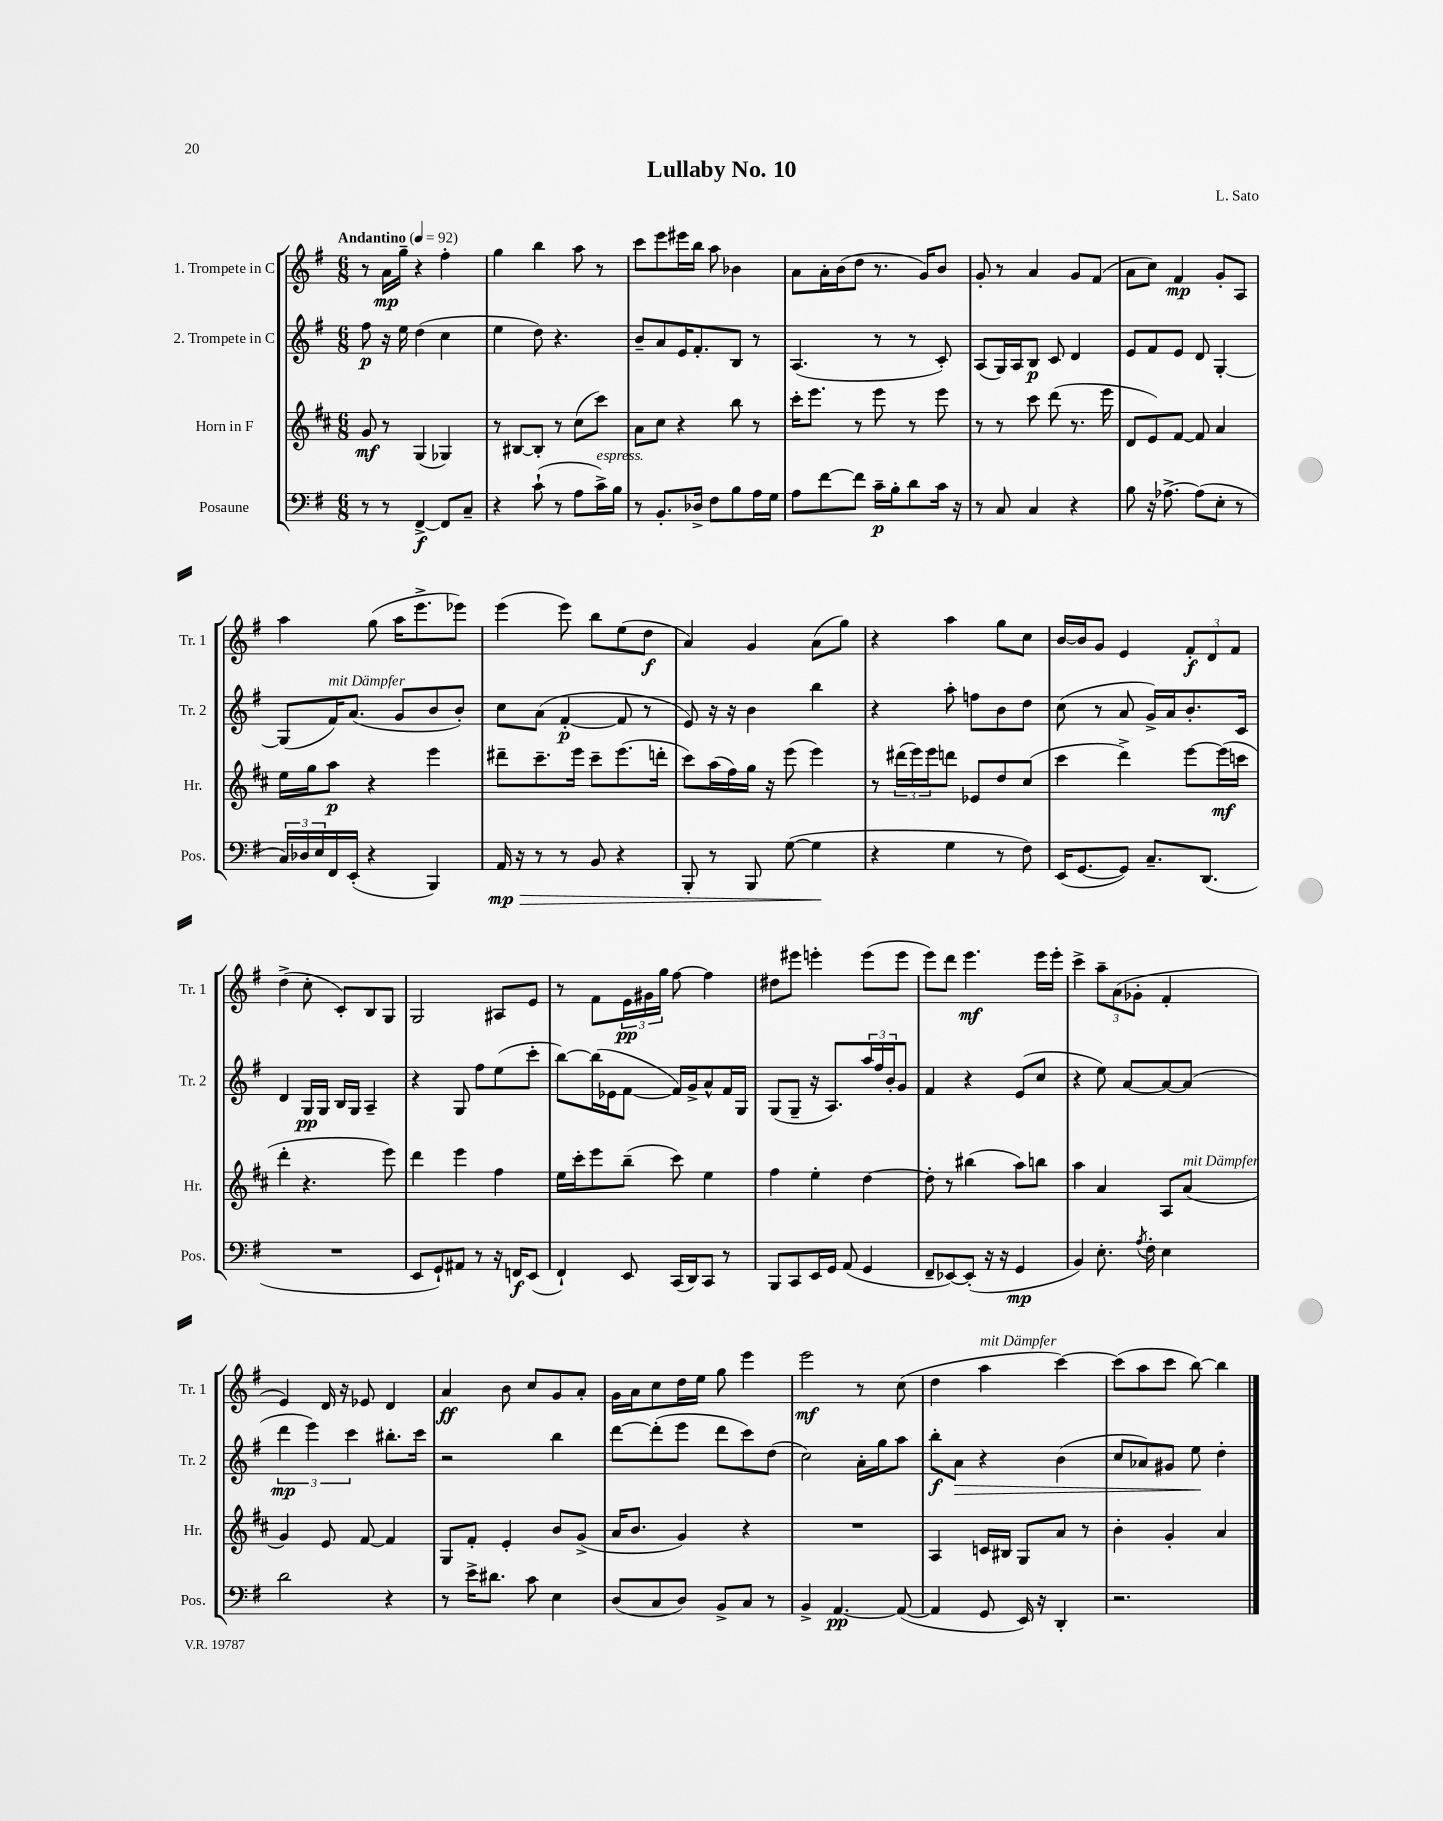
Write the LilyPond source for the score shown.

\header { title = "Lullaby No. 10" composer = "L. Sato" }
<<
\new StaffGroup <<
\new Staff = "s0" \with { instrumentName = "1. Trompete in C" shortInstrumentName = "Tr. 1" } {
    \clef treble \key g \major \numericTimeSignature \time 6/8 \tempo "Andantino" 4 = 92
    r8 a'16\mp g''16-- r4 fis''4-. |
    g''4 b''4 a''8 r8 |
    c'''8 e'''8 eis'''16 b''16 a''8 bes'4 |
    a'8 a'16-. b'16( d''8 r8. g'16) b'8 |
    g'8-. r8 a'4 g'8 fis'8( |
    a'8 c''8) fis'4\mp g'8-. a8 |
    a''4 g''8( a''16 e'''8.-> ees'''8) |
    e'''4( e'''8) b''8 e''8( d''8\f |
    a'4) g'4 a'8( g''8) |
    r4 a''4 g''8 c''8 |
    b'16~ b'16 g'8 e'4 \tuplet 3/2 { fis'8-.\f d'8 fis'8 } |
    d''4->( c''8-. c'8-.) b8 g8 |
    g2 ais8 e'8 |
    r8 fis'8 \tuplet 3/2 { e'16\pp gis'16 g''16 } fis''8~ fis''4 |
    dis''8 eis'''8 e'''4-. e'''8( e'''8 |
    e'''8) d'''8 e'''4.\mf e'''16 e'''16-. |
    c'''4-> \tuplet 3/2 { a''8-- a'8( ges'8-. } fis'4-. |
    e'4) d'16 r16 ees'8 d'4 |
    a'4\ff b'8 c''8 g'8 a'8-. |
    g'16 a'16 c''8 d''16 e''16 g''8 e'''4 |
    e'''2\mf r8 c''8( |
    d''4 a''4^\markup { \italic "mit Dämpfer" } c'''4~) |
    c'''8( a''8 c'''8 b''8~) b''4 \bar "|." |
}
\new Staff = "s1" \with { instrumentName = "2. Trompete in C" shortInstrumentName = "Tr. 2" } {
    \clef treble \key g \major \numericTimeSignature \time 6/8
    fis''8\p r16 e''16 d''4( c''4 |
    e''4 d''8) r4. |
    b'8-- a'8 e'16 fis'8.-. b8 r8 |
    a4.( r8 r8 c'8-.) |
    a8( g16) a16 b8\p c'8 d'4 |
    e'8 fis'8 e'8 d'8 g4~-. |
    g8( fis'16^\markup { \italic "mit Dämpfer" }) a'8.( g'8 b'8 b'8-.) |
    c''8 a'8( fis'4~-.\p fis'8 r8 |
    e'8) r16 r16 b'4 b''4 |
    r4 a''8-. f''8 b'8 d''8 |
    c''8( r8 a'8 g'16->) a'16 b'8.-. c'16 |
    d'4 g16\pp g16 b16 g16 a4-- |
    r4 g8 fis''8 e''8( c'''8-. |
    b''8~) b''16( ees'16 fis'8~ fis'16) g'16-> a'8-^ fis'16 g16 |
    g8( g8-- r16 a8.) \tuplet 3/2 { a''16 fis''16 b'16-. } g'8 |
    fis'4 r4 e'8( c''8 |
    r4 e''8) a'8~ a'8~ a'8( |
    \tuplet 3/2 { d'''4\mp e'''4) c'''4 } bis''8.-. c'''16 |
    r2 b''4 |
    d'''8~ d'''8-.( e'''8 d'''8 c'''8) d''8( |
    c''2) a'16-. g''16 a''8 |
    b''8-.\f a'8\> r4 b'4( |
    c''8 aes'8) gis'8 e''8\! d''4-. \bar "|." |
}
\new Staff = "s2" \with { instrumentName = "Horn in F" shortInstrumentName = "Hr." } {
    \clef treble \key d \major \numericTimeSignature \time 6/8
    g'8\mf r8 g4( ges4) |
    r8 bis8~ bis8-. r8 cis''8( cis'''8) |
    a'8 cis''8 r4 b''8 r8 |
    cis'''16-. e'''8. r8 e'''8 r8 e'''8 |
    r8 r8 cis'''8 d'''8( r8. e'''16 |
    d'8 e'8) fis'8~ fis'8 a'4 |
    e''16 g''16 a''8\p r4 e'''4 |
    dis'''8-- cis'''8.-- e'''16 cis'''8-- e'''8.( d'''16-. |
    cis'''8) a''16( fis''16) g''16 r16 e'''8( e'''4) |
    r8 \tuplet 3/2 { dis'''16( e'''16) e'''16 } d'''8 ees'8 d''8 cis''8( |
    cis'''4 d'''4->) e'''8~ e'''16\mf( c'''16 |
    d'''4-. r4. e'''8) |
    d'''4 e'''4 fis''4 |
    e''16 cis'''16-. e'''8 b''8--( cis'''8) e''4 |
    fis''4 e''4-. d''4~ |
    d''8-. r8 bis''4( a''8) b''8 |
    a''4 a'4 a8 a'8^\markup { \italic "mit Dämpfer" }( |
    g'4) e'8 fis'8~ fis'4 |
    g8 fis'8-. e'4-. b'8 g'8->( |
    a'16 b'8. g'4) r4 |
    R2. |
    a4 c'16 bis16 g8 a'8 r8 |
    b'4-. g'4-. a'4 \bar "|." |
}
\new Staff = "s3" \with { instrumentName = "Posaune" shortInstrumentName = "Pos." } {
    \clef bass \key g \major \numericTimeSignature \time 6/8
    r8 r8 fis,4~->\f fis,8 c8-- |
    r4 c'8-!( r8 a8 c'16->^\markup { \italic "espress." }) b16 |
    r8 b,8.-. des16-> fis8 b8 a16 g16 |
    a8 fis'8~ fis'8 c'16--\p b16-. d'8 c'16 r16 |
    r8 c8 c4 r4 |
    b8 r16 aes8.~-> aes8( e8-. r8 |
    \tuplet 3/2 { c16) des16 e16 } fis,16 e,16-.( r4 b,,4) |
    a,16\mp\> r16 r8 r8 b,8 r4 |
    b,,8-. r8 b,,8 g8~( g4\! |
    r4 g4 r8 fis8) |
    e,16( g,8.~ g,8) c8.-- d,8.( |
    R2. |
    e,8 g,8-!) ais,8 r8 r16 f,16\f e,8( |
    fis,4-!) e,8 c,16( d,16) c,8 r8 |
    b,,8 c,8 e,16 g,16 a,8( g,4 |
    fis,8-- ees,8~) ees,8-.( r16 r16 g,4\mp |
    b,4) e8.-. \acciaccatura { a8 } fis16-. e4 |
    d'2 r4 |
    r8 e'16-> dis'8. c'8 e4 |
    d8( c8 d8) b,8-> c8 r8 |
    b,4-> a,4.~\pp a,8~( |
    a,4 g,8 e,16) r16 d,4-. |
    r2. \bar "|." |
}
>>
>>
\layout { \context { \Score \remove "Bar_number_engraver" } }
